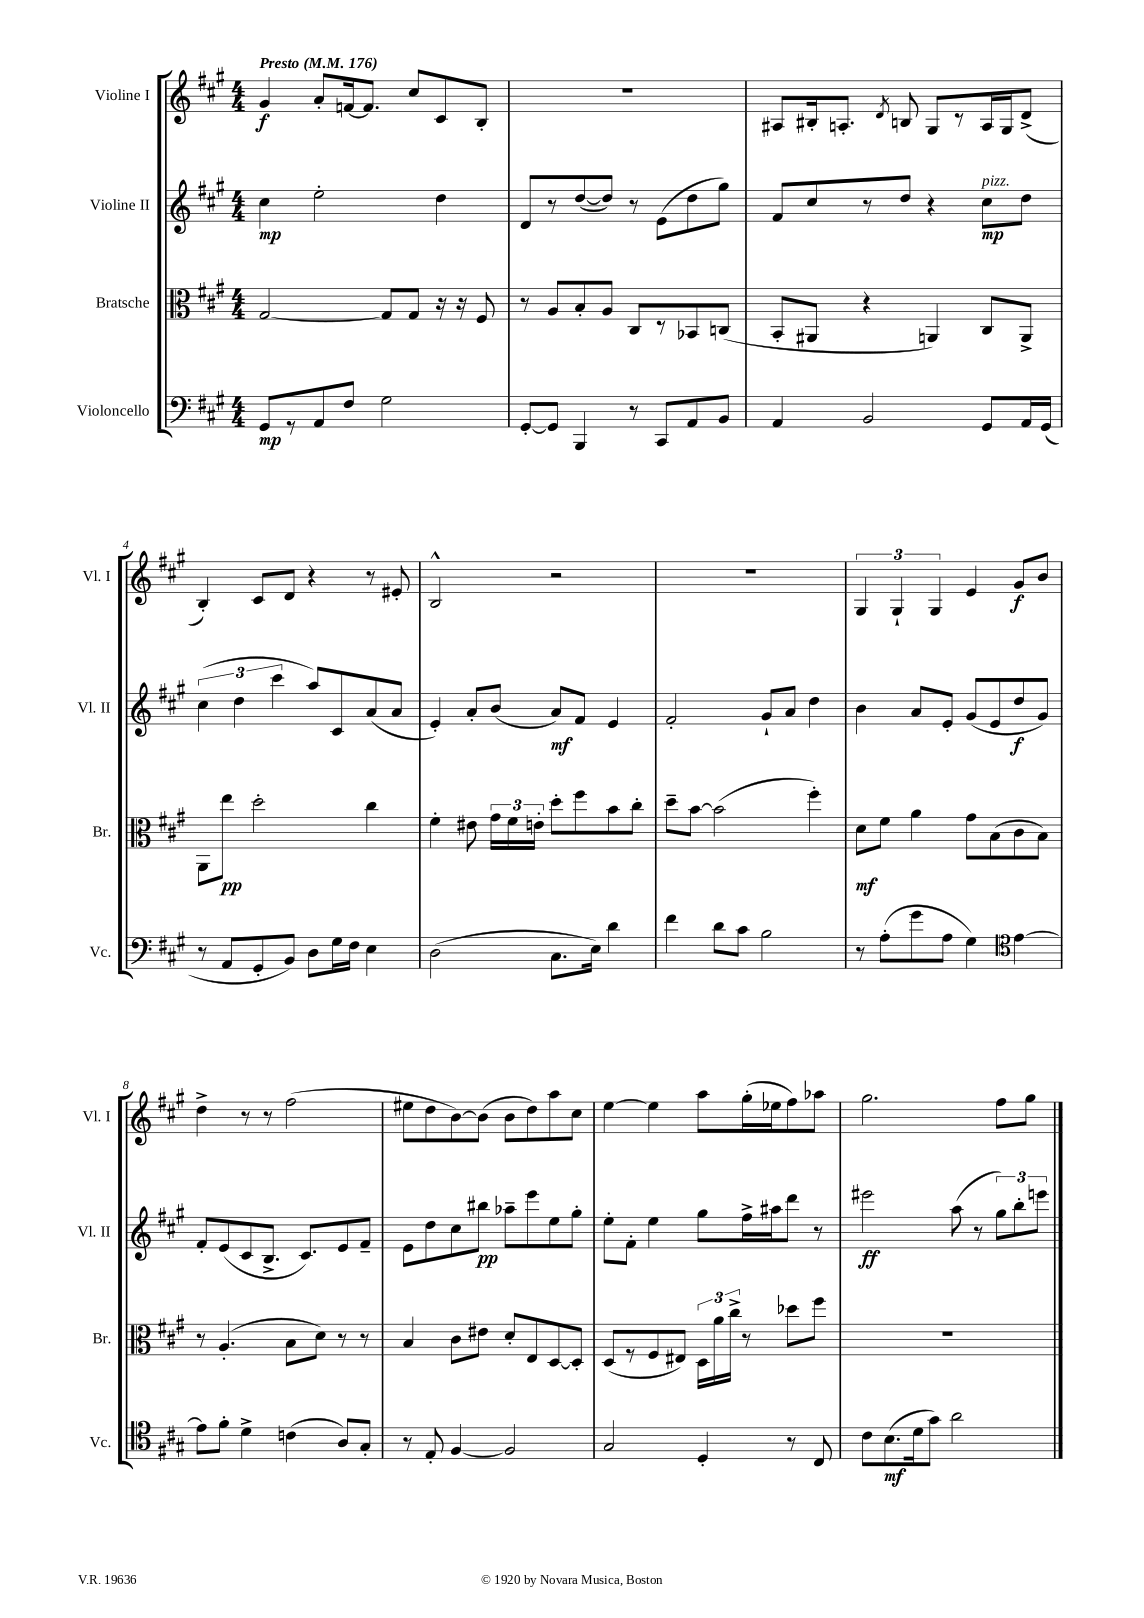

**kern	**kern	**kern	**kern
*staff4	*staff3	*staff2	*staff1
*clefF4	*clefC3	*clefG2	*clefG2
*k[f#c#g#]	*k[f#c#g#]	*k[f#c#g#]	*k[f#c#g#]
*M4/4	*M4/4	*M4/4	*M4/4
*MM176	*MM176	*MM176	*MM176
8GG#/L	[2G#/	4cc#\	4g#/
8r	.	.	.
8AA/	.	2ee'\	8a'/L
8F#/J	.	.	[16f/k
.	.	.	8.f/]J
2G#\	8G#/]L	.	.
.	8G#/J	.	8cc#/L
.	16r	4dd\	8c#/
.	16r	.	.
.	8F#/	.	8B'/J
=	=	=	=
[8GG#'/L	8r	8d/L	1r
8GG#/]J	8A/L	8r	.
4BBB/	8B'/	([8dd/	.
.	8A/J	8dd/]J)	.
8r	8C#/L	8r	.
8CC#/L	8r	(8e\L	.
8AA/	8BB-/	8dd\	.
8BB/J	(8C/J	8gg#\J)	.
=	=	=	=
4AA/	8BB'/L	8f#/L	8A#/L
.	8AA#/J	8cc#/	16B#'/k
.	.	.	8.A'/J
2BB/	4r	8r	.
.	.	.	8qd/
.	.	8dd/J	8B/
.	4AA/)	4r	8G#/L
.	.	.	8r
8GG#/L	8C#/L	8cc#\L	16A/L
.	.	.	16G#/J
16AA/L	8AA^/J	8dd\J	(8d^/J
(16GG#/JJ	.	.	.
=	=	=	=
8r	8AA\L	(6cc#\	4B'/)
8AA/L	8ee\J	.	.
.	.	6dd\	.
8GG#'/	2dd'\	.	8c#/L
.	.	6ccc#\	.
8BB/J)	.	.	8d/J
8D\L	.	8aa/L)	4r
16G#\L	.	8c#/	.
16F#\JJ	.	.	.
4E\	4cc#\	(8a/	8r
.	.	8a/J	8e#'/
=	=	=	=
(2D\	4f#'\	4e'/)	2B^^/
.	8e#\	8a'/L	.
.	24g#\LL	(8b/J	.
.	24f#\	.	.
.	24e'\JJ	.	.
8.C#\L	8dd'\L	8a/L)	2r
.	8ff#\	8f#/J	.
16E\Jk)	.	.	.
4d\	8b\	4e/	.
.	8cc#'\J	.	.
=	=	=	=
4f#\	8dd~\L	2f#'/	1r
.	[8b\J	.	.
8d\L	(2b\]	.	.
8c#\J	.	.	.
2B\	.	8g#`/L	.
.	.	8a/J	.
.	4ff#'\)	4dd\	.
=	=	=	=
8r	8d\L	4b\	6G#/
(8A'\L	8f#\J	.	.
.	.	.	6G#`/
8g#\	4a\	8a/L	.
.	.	.	6G#/
8A\J	.	8e'/J	.
4G#\)	8g#\L	(8g#/L	4e/
.	(8B\	8e/	.
*clefC4	*	*	*
[4e\	8c#\	8dd/	8g#/L
.	8B\J)	8g#/J)	8b/J
=	=	=	=
8e\]L	8r	8f#'/L	4dd^\
8f#'\J	(4.A'/	(8e/	.
4d^\	.	8c#/	8r
.	.	8.B^/J	8r
(4c\	8B\L	.	(2ff#\
.	.	8.c#/L)	.
.	8d\J)	.	.
8A/L)	8r	8e/	.
8G#'/J	8r	8f#~/J	.
=	=	=	=
8r	4B/	8e\L	8ee#\L
8E'/	.	8dd\	8dd\
[4F#/	8c#\L	8cc#\	[8b\)
.	8e#\J	8bb#\J	(8b\]J
2F#/]	8d'/L	8aa-~\L	8b\L
.	8E/	8eee\	8dd\)
.	[8D/	8ee\	8aa\
.	8D'/]J	8gg#'\J	8cc#\J
=	=	=	=
2G#/	(8D/L	8ee'\L	[4ee\
.	8r	8f#'\J	.
.	8F#/	4ee\	4ee\]
.	8E#/J)	.	.
4D'/	24D\LL	8gg#\L	8aa\L
.	24a\	.	.
.	24cc#^\JJ	.	.
.	8r	16ff#^\L	(16gg#'\L
.	.	16aa#\J	16ee-\J
8r	8dd-\L	8ddd\J	8ff#\)
8C#/	8ff#\J	8r	8aa-\J
=	=	=	=
8c#\L	1r	2eee#\	2.gg#\
(8.B\	.	.	.
16d\k	.	.	.
8g#\J)	.	.	.
2a\	.	(8aa\	.
.	.	8r	.
.	.	12gg#\L)	8ff#\L
.	.	12bb'\	.
.	.	.	8gg#\J
.	.	12eee\J	.
==	==	==	==
*-	*-	*-	*-
